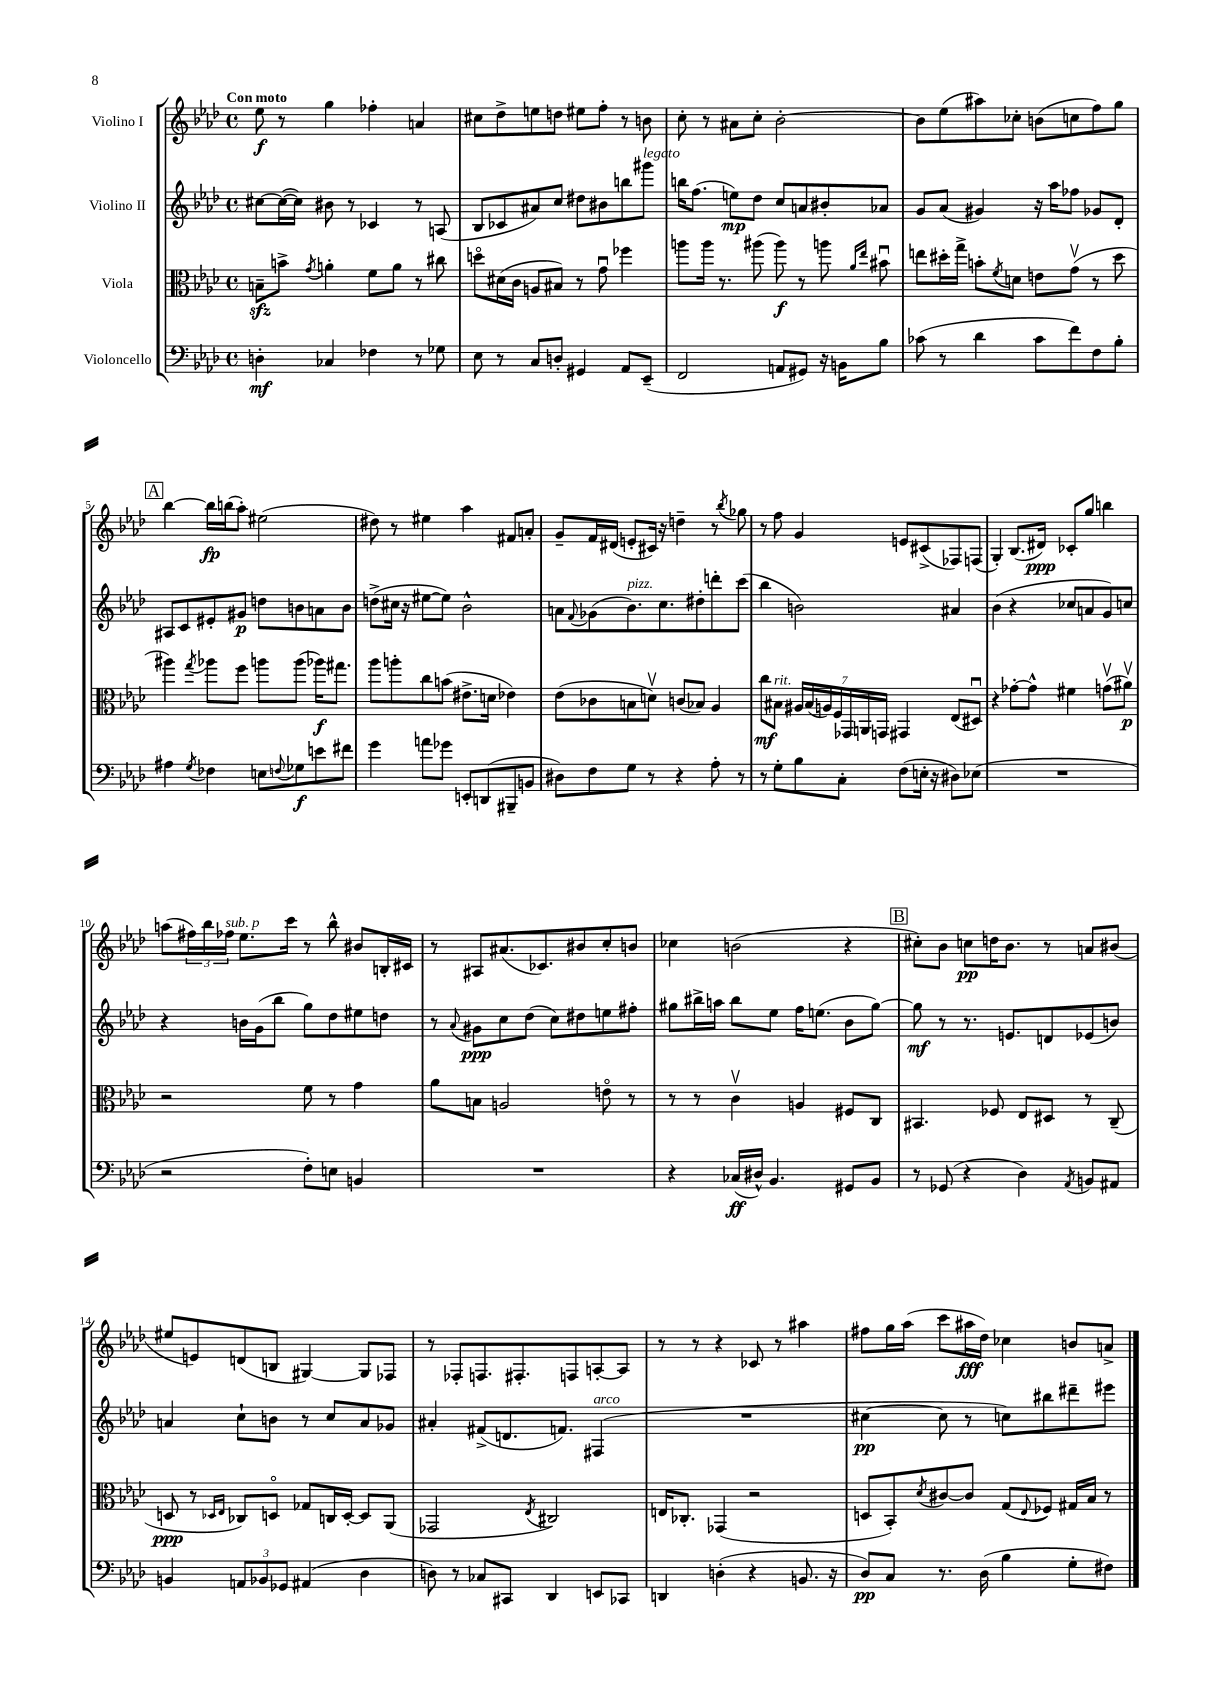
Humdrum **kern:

**kern	**kern	**kern	**kern
*staff4	*staff3	*staff2	*staff1
*clefF4	*clefC3	*clefG2	*clefG2
*k[b-e-a-d-]	*k[b-e-a-d-]	*k[b-e-a-d-]	*k[b-e-a-d-]
*M4/4	*M4/4	*M4/4	*M4/4
*met(c)	*met(c)	*met(c)	*met(c)
4D'\	8B~\L	[8cc#\L	8ee-\
.	8b^\J	(16cc#\_L	8r
.	.	16cc#\]JJ)	.
.	8qg/	.	.
4C-/	4a'\	8b#\	4gg\
.	.	8r	.
4F-\	8f\L	4c-/	4ff-'\
.	8a\J	.	.
8r	8r	8r	4a/
8G-\	8cc#\	(8A/	.
=	=	=	=
8E-\	8ddo\L	8B-/L	8cc#\L
8r	(16d#\L	8c-/	8dd-^\
.	16c\JJ	.	.
8C/L	8A/L	8a#/)	8ee\
8D'/J	8B#/J)	8cc/J	8dd\J
4GG#/	8r	8dd#\L	8ee#\L
.	8gu\	8b#\	8ff'\J
8AA-/L	4ff-\	8bb\	8r
(8EE-~/J	.	8ggg#\J	8b\
=	=	=	=
2FF/	8aa\L	16bb\LK	8cc'\
.	.	(8.ff\J	.
.	16aa\Jk	.	8r
.	8.r	.	.
.	.	8ee\L)	8a#\L
.	(8aa#\	8dd-\J	8cc'\J
8AA/L	8aa#\)	8cc/L	[2b-'\
8GG#/J)	8r	8a/	.
16r	8aa\	8b#'/	.
16BB\LK	.	.	.
.	16qqa-/LL	.	.
.	16qqee-/JJ	.	.
8B-\J	8b#u\	8a-/J	.
=	=	=	=
(8c-\	8ee\L	8g/L	8b-\]L
8r	16dd#'\L	(8a-/J	(8ee-\
.	16gg^\JJ	.	.
4d-\	8b'\L	4g#/)	8aa#\)
.	8qf/	.	.
.	8d\J	.	8cc-'\J
8c-\L	8e\L	16r	(8b\L
.	.	16aa-\LK	.
8f\)	(8gv\J	8ff-\J	8cc\
8F\	8r	8g-/L	8ff\)
8B-'\J	8dd#\	8d-'/J	8gg\J
=	=	=	=
4A#\	4aa#\)	8A#/L	[4bb-\
.	.	8c/	.
8qG/	8qgg/	.	.
4F-\	8aa-\L	8e#'/	16bb-\]LL
.	.	.	(16bb\J
.	8ff\J	8g#/J	8aa-'\J)
8E\L	8aa\L	8dd\L	(2ee#\
8qqF/	.	.	.
8G-\	(8aa\J	8b\	.
8e\	16aa-\LK)	8a\	.
.	8.gg#\J	.	.
8f#\J	.	8b\J	.
=	=	=	=
4g\	8aa-\L	(8dd^\L	8dd#\)
.	8aa'\	16cc#\Jk	8r
.	.	16r	.
8a\L	8cc\	[8ee#\L	4ee#\
8g-\J	(8b\J	8ee#\]J)	.
8EE'/L	8.e#^\L	2b-^^\	4aa-\
(8DD/	.	.	.
.	16d\Jk	.	.
8BBB#~/	4e-\)	.	8f#/L
8BB/J	.	.	8a'/J
=	=	=	=
8D#\L)	(8e-\L	8a\L	8g~/L
.	.	8qqf/	.
8F\	8c-\	(8g-\	16f/L
.	.	.	(16d#/JJ
8G\J	8B\	8.b-\)	8e'/L
8r	8dv\J)	.	16c#/Jk)
.	.	8.cc\	16r
4r	(8c/L	.	4dd~\
.	8B-/J)	8dd#'\	.
8A-'\	4A-/	8ddd'\	8r
.	.	.	8qbb-/
8r	.	(8ccc\J	8gg-\
=	=	=	=
8r	8cc\L	4bb-\	8r
8G'\L	8B#\J	.	8ff\
8B-\	28A#/LL	2b\)	4g/
.	(28B#/	.	.
.	28A/)	.	.
.	28F/	.	.
8C'\J	.	.	.
.	28GG-/	.	.
.	28AA/	.	.
.	28GG/JJ	.	.
(8F\L	4GG#/	.	8e/L
16E'\Jk	.	.	(8c#^/
16r	.	.	.
8D#\L)	(8E-/L	4a#/	8F-/)
(8E-\J	8D#u/J)	.	(8F/J
=	=	=	=
1r	4r	(4b-\	4G'/)
.	[8g-'\L	4r	(8.B-/L
.	8g-^^\]J	.	.
.	.	.	16d#/Jk)
.	4f#\	8cc-/L	8c-'/L
.	.	8a/	8gg/J
.	(8gv\L	8g/)	4bb\
.	8a#v\J)	8cc/J	.
=	=	=	=
2r	2r	4r	(8aa\L
.	.	.	24ff#\L)
.	.	.	24bb-\
.	.	.	24ff-\JJ
.	.	16b\LL	8.ee-\L
.	.	(16g\J	.
.	.	8bb-\J	.
.	.	.	16ccc\Jk
8F'\L)	8f\	8gg\L)	8r
8E\J	8r	8dd-\	8bb-^^\
4BB/	4g\	8ee#\	8b#/L
.	.	8dd\J	16B'/L
.	.	.	16c#/JJ
=	=	=	=
1r	8a-\L	8r	8r
.	.	8qqa-/	.
.	8B\J	8g#\L	8A#/L
.	2A/	8cc\	(8.a#/
.	.	(8dd-\J	.
.	.	.	8.c-/)
.	.	8cc\L)	.
.	.	8dd#\	8b#/
.	8eo\	8ee\	8cc'/
.	8r	8ff#'\J	8b/J
=	=	=	=
4r	8r	8gg#\L	4cc-\
.	8r	16bb#^\L	.
.	.	16aa\JJ	.
(16C-/LL	4cv\	8bb#\L	(2b\
16D#^^/JJ)	.	.	.
4.BB-/	.	8ee-\J	.
.	4A/	16ff\LK	.
.	.	(8.ee\J	.
8GG#/L	8F#/L	8b-\L	4r
8BB-/J	8C/J	[8gg#\J)	.
=	=	=	=
8r	4.BB#/	8gg#\]	8cc#'\L)
(8GG-/	.	8r	8b-\J
4r	.	8.r	8cc\L
.	8F-/	.	16dd\K
.	.	8.e/L	8.b-\J
4D-\)	8E-/L	.	.
.	8D#/J	8d/	8r
8qAA-/	.	.	.
8BB/L	8r	(8e-/	8a/L
8AA#/J	(8C~/	8b/J)	(8b#/J
=	=	=	=
4BB/	8D/	4a/	8ee#/L
.	8r	.	8e/)
.	16qqD-/LL	.	.
.	16qqE-/JJ	.	.
12AA/L	8C-/L)	8cc`\L	(8d/
12BB-/	.	.	.
.	8Do/J	8b\J	8B/J
12GG-/J	.	.	.
(4AA#/	8G-/L	8r	[4G#/)
.	16C/L	8cc/L	.
.	[16D'/JJ	.	.
4D-\	8D/]L	8a/	8G#/]L
.	(8AA-/J	8g-/J	8F-/J
=	=	=	=
8D\)	2GG-/	4a#'/	8r
8r	.	.	8F-'/L
8C-/L	.	(8f#^/L	8.F/
8CC#/J	.	8.d/	.
.	.	.	8.F#'/
.	8qE-/	.	.
4DD-/	2C#/)	.	.
.	.	8.f/J)	.
.	.	.	8F/
8EE/L	.	(4F#/	[8A'/
8CC-/J	.	.	8A/]J
=	=	=	=
4DD/	16E/LK	1r	8r
.	8.C-'/J	.	.
.	.	.	8r
(4D'\	(4GG-/	.	4r
4r	2r	.	8c-/
.	.	.	8r
8.BB/	.	.	4aa#\
16r	.	.	.
=	=	=	=
8D-/L)	8D/L	[4cc#\	8ff#\L
8C/J	8BB-'/)	.	16gg\L
.	.	.	(16aa-\JJ
.	8qd-/	.	.
8.r	[8c#/	8cc#\]	8ccc\L
.	8c#/]J	8r	16aa#\L
(16D-\	.	.	16dd-\JJ)
4B-\	(8G/L	8cc\L)	4cc-\
.	8qqE-/	.	.
.	8F-/J)	8bb#\	.
8G'\L	16G#/LL	8ddd#~\	8b/L
.	16B-/JJ	.	.
8F#\J)	8r	8eee#\J	8a^/J
==	==	==	==
*-	*-	*-	*-
